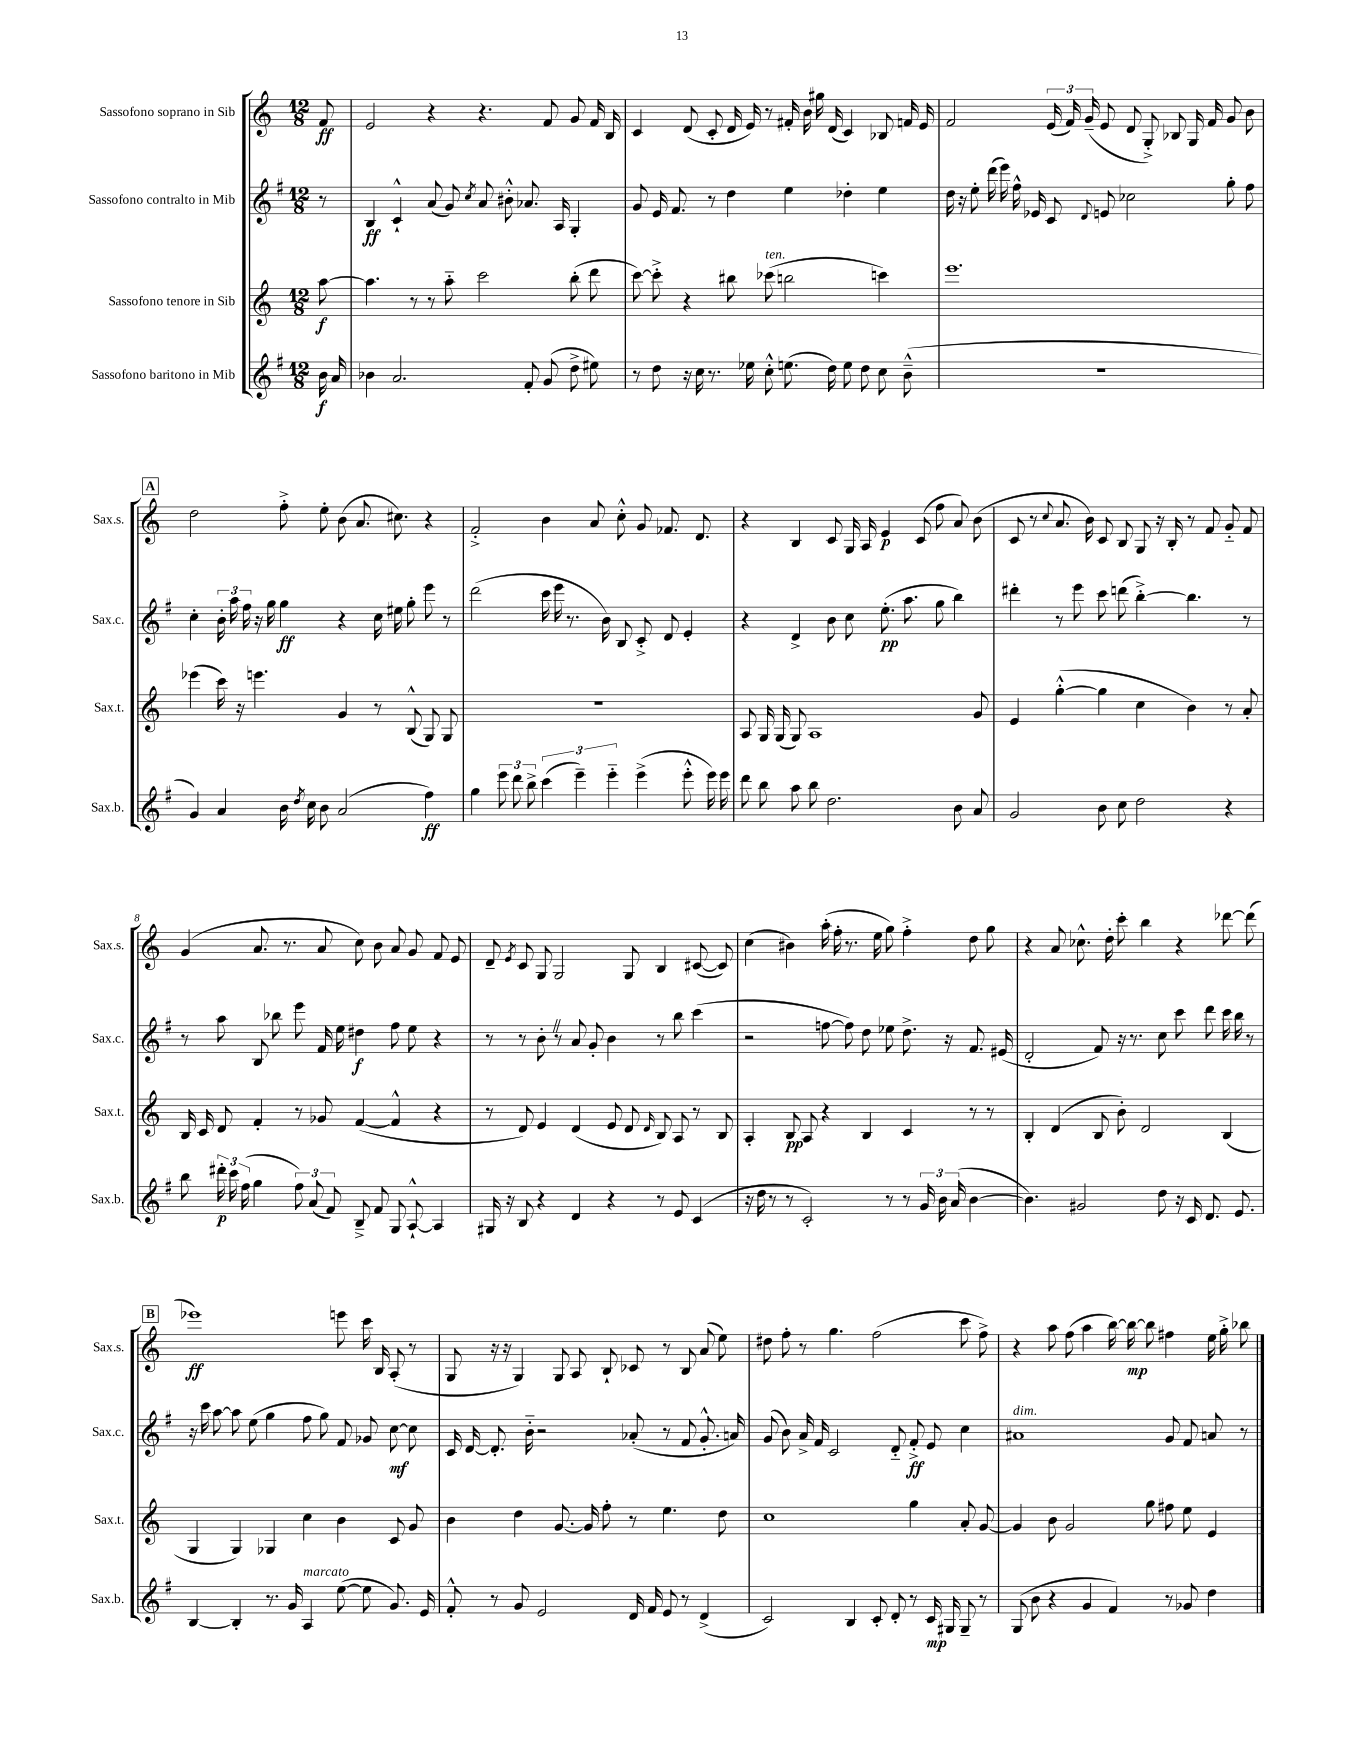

**kern	**kern	**kern	**kern
*staff4	*staff3	*staff2	*staff1
*clefG2	*clefG2	*clefG2	*clefG2
*k[f#]	*k[]	*k[f#]	*k[]
*M12/8	*M12/8	*M12/8	*M12/8
16b	[8aa	8r	8f
16a	.	.	.
=	=	=	=
4b-	4.aa]	4B	2e
2.a	.	4c`^^	.
.	8r	.	.
.	8r	(8a	4r
.	8aa'~	8g)	.
.	.	8qcc	.
.	2ccc	8a	4.r
.	.	8b#'^^	.
8f#'	.	8.a-	.
(8g	.	.	8f
.	.	16A	.
8dd^	(8bb'	4G'	8g
8ee#)	8ddd	.	16f
.	.	.	16B
=	=	=	=
8r	[8ccc)	8g	4c
8dd	8ccc'^]	16e	.
.	.	8.f#	.
16r	4r	.	(8d
16cc	.	.	.
8.r	.	8r	8c'
.	8bb#	4dd	16d
16ee-	.	.	16e)
8cc'^^	(8ccc-	.	8r
(8.ee	2bb	4ee	16f#'
.	.	.	16b
.	.	.	16gg#
16dd)	.	.	(16d
8ee	.	4dd-'	4c)
8dd	.	.	.
8cc	4ccc)	4ee	8B-
(8b~^^	.	.	16f
.	.	.	16e
=	=	=	=
1.r	1.eee	16dd	2f
.	.	16r	.
.	.	8ee'	.
.	.	(16ddd	.
.	.	16eee)	.
.	.	16ff#^^	.
.	.	16e-	.
.	.	8c	(24e
.	.	.	24f)
.	.	.	(24g~
.	.	8qqd	.
.	.	8e	8e
.	.	2cc-	8d
.	.	.	8G'^)
.	.	.	8B-
.	.	.	16G
.	.	.	16f
.	.	8gg'	8g
.	.	8ff#	8b
=	=	=	=
4g)	(4eee-	4cc'	2dd
4a	16ccc)	24b'	.
.	.	24aa	.
.	16r	.	.
.	.	24ff#	.
.	4.eee	16r	.
.	.	16gg	.
16b	.	4gg	8ff'^
8qdd	.	.	.
16cc	.	.	.
8b	.	.	8ee'
(2a	4g	4r	(8b
.	.	.	8.a
.	8r	16cc	.
.	.	16ee#	8.cc#)
.	(8B^^	8gg'	.
4ff#)	8G)	8eee	4r
.	8G	8r	.
=	=	=	=
4gg	1.r	(2ddd	2f'^
12eee	.	.	.
12ddd	.	.	.
12bb^	.	.	.
(6ccc	.	16ccc	4b
.	.	16eee	.
.	.	8.r	.
6eee~)	.	.	.
.	.	.	8a
.	.	16b)	.
6eee'~	.	.	.
.	.	8B	8cc'^^
(4eee^	.	8c'^	8g
.	.	8d	8.f-
8eee'^^	.	4e'	.
.	.	.	8.d
16eee)	.	.	.
16eee	.	.	.
=	=	=	=
8ddd	8A	4r	4r
8bb	16G	.	.
.	(16G	.	.
8aa	8G)	4d^	4B
8bb	1A	.	.
2.dd	.	8b	8c
.	.	8cc	16G
.	.	.	16A
.	.	(8.ee'	4e
.	.	8.aa	.
.	.	.	(8c
.	.	8gg	8ff
8b	.	4bb)	8a)
8a	8g	.	(8b
=	=	=	=
2g	4e	4ddd#'	8c
.	.	.	8r
.	.	.	8qqcc
.	([4gg'^^	8r	8.a
.	.	8eee	.
.	.	.	16b)
8b	4gg]	8ccc	8c
8cc	.	(8ddd	8B
2dd	4cc	[4bb'^)	8G
.	.	.	16r
.	.	.	16B'
.	4b)	4.bb]	8r
.	.	.	8f
4r	8r	.	8g'~
.	8a'	8r	8f
=	=	=	=
8bb	16B	8r	(4g
.	16c	.	.
24ddd#'	8d	8aa	.
24ccc	.	.	.
(24ff#	.	.	.
4gg	4f'	8B	8.a
.	.	8bb-	.
.	.	.	8.r
12ff#)	8r	8eee	.
(12a	.	.	.
.	8g-	16f#	8a
12f#)	.	.	.
.	.	16ee	.
8B~^	([4f	4dd#	8cc)
8f#	.	.	8b
8G	4f^^]	8ff#	8a
[8A`^^	.	8ee	8g
4A]	4r	4r	8f
.	.	.	8e
=	=	=	=
16G#	8r	8r	8d~
16r	.	.	.
.	.	.	8qe
8B	8d)	8r	8c
4r	4e	8b'	8G
.	.	8r	2G
4d	(4d	8a	.
.	.	8g'	.
4r	8e	4b	.
.	8d	.	8G
.	16qqd	.	.
8r	8B)	8r	4B
8e	8A	8bb	.
(4c	8r	(4ccc	([8c#
.	8B	.	8c#])
=	=	=	=
16r	4A'	2r	(4cc
16dd	.	.	.
8r	.	.	.
8r	8B	.	4b#)
2c')	8A	.	.
.	4r	[8ff	(16aa'
.	.	.	16ff'
.	.	8ff])	8.r
.	4B	8dd	.
.	.	.	16ee
8r	.	8ee-	8gg)
8r	4c	8.dd^	4ff'^
24g	.	.	.
24b	.	.	.
.	.	16r	.
(24a	.	.	.
[4b	8r	8.f#	8dd
.	8r	.	8gg
.	.	(16e#	.
=	=	=	=
4.b])	4B'	2d'	4r
.	(4d	.	8a
2g#	.	.	8.cc-^^
.	8B	8f#)	.
.	.	.	16dd'
.	8b')	16r	8ccc'
.	.	8.r	.
.	2d	.	4bb
8dd	.	8cc	.
16r	.	8ccc	4r
16c	.	.	.
8.d	.	8ddd	.
.	(4B	16ccc	[8ddd-
8.e	.	16bb	.
.	.	8r	(8ddd-]
=	=	=	=
[4B	4G	16r	1eee-)
.	.	16ccc	.
.	.	[8aa	.
4B']	4G)	8aa]	.
.	.	(8ee	.
8.r	4G-	4gg	.
16g	.	.	.
4A	4cc	8ff#	.
.	.	8gg)	.
([8ee	4b	8f#	8eee
8ee]	.	8g-	16ccc
.	.	.	16B
8.g)	8c	[8cc	(8A'
.	8g	8cc]	8r
16e	.	.	.
=	=	=	=
8f#'^^	4b	16c	8G
.	.	[16d	.
8r	.	8.d']	16r
.	.	.	16r
8g	4dd	.	4G)
.	.	16b'~	.
2e	.	2r	.
.	[8.g	.	8G
.	.	.	8A
.	16g]	.	.
.	8ff'	.	8B`
16d	8r	(8a-'	8c-
16f#	.	.	.
8e	4.ee	8r	8r
8r	.	8f#	8B
(4d^	.	8.g'^^	(8a
.	8dd	.	8ee)
.	.	16a)	.
=	=	=	=
2c)	1cc	(8g	8dd#
.	.	8b)	8ff'
.	.	16a^	8r
.	.	16f#	.
.	.	2c	4.gg
4B	.	.	.
8c'	.	.	(2ff
8d'	.	8d'~	.
8r	4gg	8f#'^	.
16c	.	8e	.
16G#	.	.	.
8G#~	8a'	4cc	8ccc
8r	[8g	.	8ff^)
=	=	=	=
(8G	4g]	1a#	4r
8b	.	.	.
4r	8b	.	8aa
.	2g	.	(8ff
4g	.	.	4aa
4f#)	.	.	[16bb)
.	.	.	16bb_
.	8gg	.	8bb]
8r	8ff#	8g	4ff#
8g-	8ee	8f#	.
4dd	4e	8a	16ee
.	.	.	16gg'^
.	.	8r	8bb-
==	==	==	==
*-	*-	*-	*-
